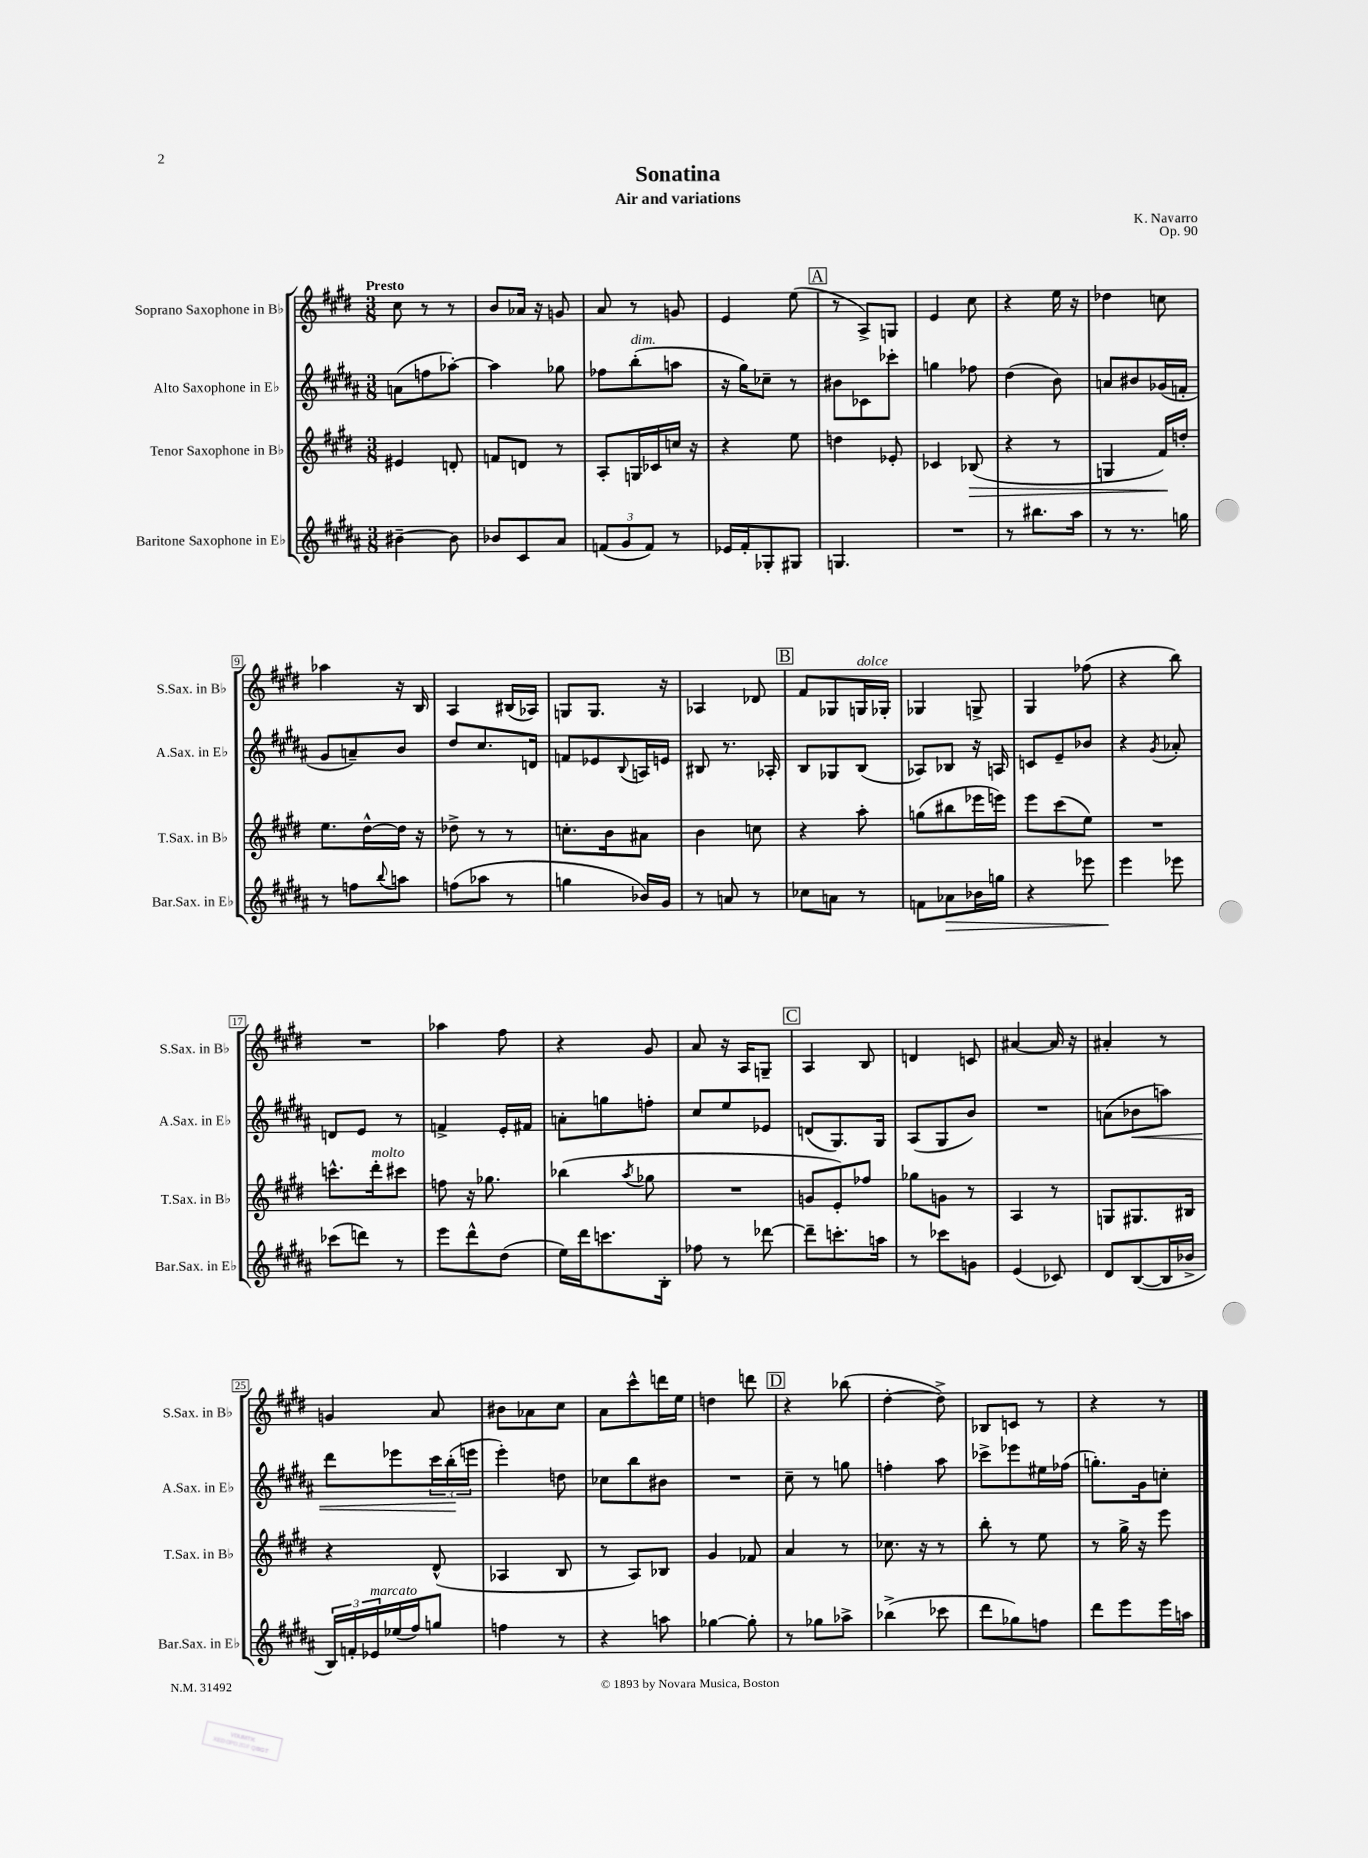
\header { title = "Sonatina" composer = "K. Navarro" subtitle = "Air and variations" opus = "Op. 90" }
<<
\new StaffGroup <<
\new Staff = "s0" \with { instrumentName = "Soprano Saxophone in Bb" shortInstrumentName = "S.Sax. in Bb" } {
    \clef treble \key e \major \numericTimeSignature \time 3/8 \tempo "Presto"
    cis''8 r8 r8 |
    b'8 aes'16 r16 g'8 |
    a'8 r8 g'8 |
    e'4 e''8( |
    \mark \markup { \box "A" } r8 a8->) g8 |
    e'4 cis''8 |
    r4 e''16 r16 |
    des''4 c''8 |
    aes''4 r16 b16 |
    a4 bis16( aes16) |
    g8 g8. r16 |
    aes4 des'8 |
    \mark \markup { \box "B" } fis'8 ges8 g16^\markup { \italic "dolce" } ges16-. |
    ges4 g8-> |
    gis4 fes''8( |
    r4 b''8) |
    R4. |
    aes''4 fis''8 |
    r4 gis'8 |
    a'8 r16 a16 g8-- |
    \mark \markup { \box "C" } a4 b8 |
    d'4 c'8 |
    ais'4~ ais'16 r16 |
    ais'4-. r8 |
    g'4 a'8 |
    bis'8 aes'8 cis''8 |
    a'8 cis'''8-^ d'''16 e''16 |
    d''4 d'''8 |
    \mark \markup { \box "D" } r4 bes''8( |
    dis''4~-. dis''8->) |
    bes8 c'8 r8 |
    r4 r8 \bar "|." |
}
\new Staff = "s1" \with { instrumentName = "Alto Saxophone in Eb" shortInstrumentName = "A.Sax. in Eb" } {
    \clef treble \key b \major \numericTimeSignature \time 3/8
    a'8( f''8 aes''8~-.) |
    aes''4 ges''8 |
    fes''8 b''8-.^\markup { \italic "dim." }( a''8 |
    r16 gis''16) ces''8-- r8 |
    \mark \markup { \box "A" } bis'8 ces'8 ces'''8-. |
    g''4 fes''8 |
    dis''4( b'8) |
    a'8 bis'8 ges'16( f'16-. |
    gis'8 a'8--) b'8 |
    dis''8 cis''8. d'16 |
    f'8 ees'8 \appoggiatura { b8 } a16 e'16 |
    bis8 r8. aes16-. |
    \mark \markup { \box "B" } b8 ges8 b8( |
    aes8) bes8 r16 a16 |
    c'8 e'8-- bes'8 |
    r4 \acciaccatura { gis'8 } aes'8-. |
    d'8 e'8 r8 |
    f'4-> e'16-. fis'16 |
    a'8-. g''8 f''8-. |
    cis''8 e''8 ees'8 |
    \mark \markup { \box "C" } d'8( gis8.) gis16 |
    ais8( gis8 b'8) |
    R4. |
    a'8( bes'8\< a''8) |
    dis'''8 ees'''8 \tuplet 3/2 { cis'''16 b''16-.\!( e'''16 } |
    e'''4-.) d''8 |
    ces''8 b''8 bis'8 |
    R4. |
    \mark \markup { \box "D" } cis''8-- r8 g''8 |
    f''4-. ais''8 |
    ces'''8-> ees'''8 eis''16 fes''16( |
    g''8.-.) gis'16 c''8-. \bar "|." |
}
\new Staff = "s2" \with { instrumentName = "Tenor Saxophone in Bb" shortInstrumentName = "T.Sax. in Bb" } {
    \clef treble \key e \major \numericTimeSignature \time 3/8
    eis'4 d'8-. |
    f'8 d'8 r8 |
    a8-. g16 ces'16 c''16 r16 |
    r4 e''8 |
    \mark \markup { \box "A" } d''4 ees'8-. |
    ces'4 bes8\>( |
    r4 r8 |
    g4 fis'16\!) d''16-. |
    e''8. dis''16~-^ dis''16 r16 |
    des''8-> r8 r8 |
    c''8.-. b'16 ais'8 |
    b'4 c''8 |
    \mark \markup { \box "B" } r4 a''8-. |
    g''8( bis''8 ees'''16 e'''16) |
    e'''8 cis'''8( e''8) |
    R4. |
    c'''8.-^ dis'''16-.^\markup { \italic "molto" } cis'''8 |
    f''8 r16 ges''8. |
    bes''4( \acciaccatura { a''8 } ges''8 |
    R4. |
    \mark \markup { \box "C" } g'8 e'8-.) fes''8 |
    ges''8 g'8 r8 |
    a4 r8 |
    g8 gis8. bis16 |
    r4 dis'8-^( |
    aes4 b8 |
    r8 a8) bes8 |
    gis'4 fes'8 |
    \mark \markup { \box "D" } a'4 r8 |
    ces''8. r16 r8 |
    b''8-. r8 e''8 |
    r8 gis''16-> r16 e'''8 \bar "|." |
}
\new Staff = "s3" \with { instrumentName = "Baritone Saxophone in Eb" shortInstrumentName = "Bar.Sax. in Eb" } {
    \clef treble \key b \major \numericTimeSignature \time 3/8
    bis'4~-- bis'8 |
    bes'8 cis'8 ais'8 |
    \tuplet 3/2 { f'8( gis'8 f'8) } r8 |
    ees'16 fis'16-. ges8-. gis8 |
    \mark \markup { \box "A" } g4. |
    R4. |
    r8 bis''8. ais''16 |
    r8 r8. g''16 |
    r8 f''8 \appoggiatura { b''8 } a''8 |
    f''8( aes''8 r8 |
    g''4 bes'16) gis'16 |
    r8 a'8 r8 |
    \mark \markup { \box "B" } ces''8 a'8 r8 |
    f'8 aes'8\> bes'16 g''16 |
    r4 ees'''8 |
    e'''4\! ees'''8 |
    ces'''8( d'''8) r8 |
    e'''8 dis'''8-^ dis''8( |
    e''16) dis'''16 c'''8. b16-. |
    fes''8 r8 des'''8~ |
    \mark \markup { \box "C" } des'''8-- c'''8.-. a''16 |
    r8 ces'''8 g'8 |
    e'4( ces'8) |
    dis'8 b8~( b16 bes'16-> |
    \tuplet 3/2 { b16) f'16-. ees'16^\markup { \italic "marcato" } } ees''16( fis''16) g''8 |
    f''4 r8 |
    r4 a''8 |
    ges''4~ ges''8-. |
    \mark \markup { \box "D" } r8 ges''8 aes''8-> |
    bes''4->( ces'''8 |
    dis'''8 ges''8) f''8 |
    dis'''8 e'''8 e'''16 a''16 \bar "|." |
}
>>
>>
\layout { \context { \Score \override BarNumber.stencil = #(make-stencil-boxer 0.1 0.3 ly:text-interface::print) } }
